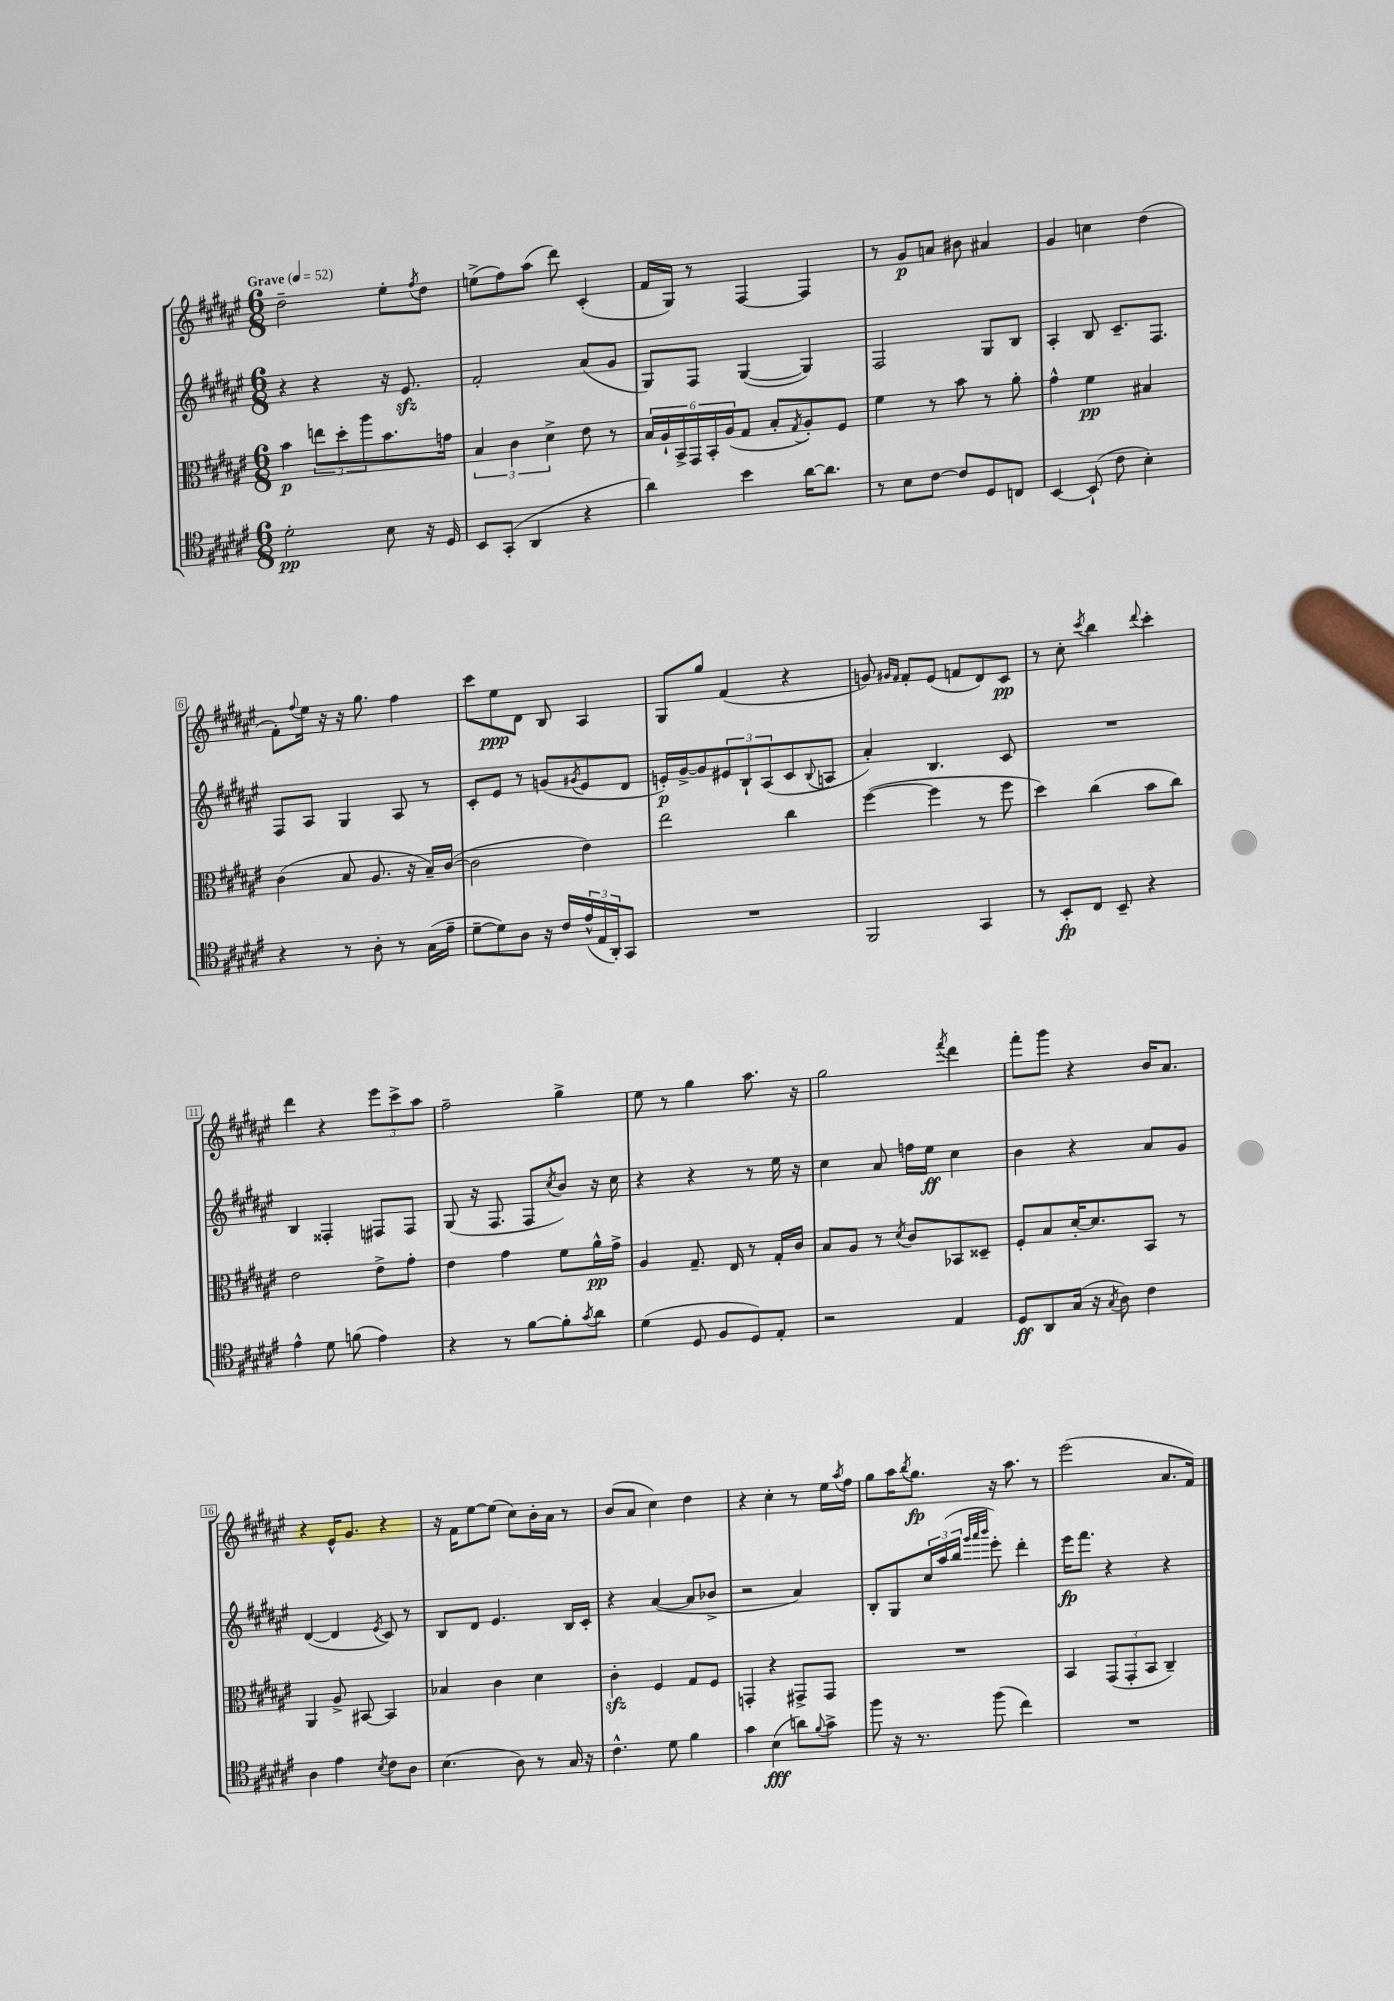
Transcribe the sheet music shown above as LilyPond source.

<<
\new StaffGroup <<
\new Staff = "s0" {
    \clef treble \key fis \major \numericTimeSignature \time 6/8 \tempo "Grave" 4 = 52
    dis''2-- eis''8-. \acciaccatura { fis''8 } dis''8 |
    e''8->( fis''8) ais''8( dis'''8) cis'4-.( |
    fis'16 gis16) r8 fis4~ fis4 |
    r8 gis'8\p a'8 bis'8 ais'4 |
    gis'4 c''4 dis''4( |
    fis'8-.) \appoggiatura { fis''8 } eis''16 r16 r16 gis''8. fis''4 |
    cis'''8 eis''8\ppp dis'8 b8 ais4 |
    gis8 gis''8 fis'4( r4 |
    g'8) \grace { gis'16 fis'16 } fis'8-. eis'8( f'8 dis'8) cis'8\pp |
    r8 cis''8-. \acciaccatura { cis'''8 } b''4 \appoggiatura { dis'''8 } cis'''4-. |
    dis'''4 r4 \tuplet 3/2 { eis'''8 cis'''8-> ais''8 } |
    fis''2-- gis''4-> |
    eis''8 r8 gis''4 ais''8. r16 |
    gis''2 \acciaccatura { fis'''8 } dis'''4 |
    fis'''8-. gis'''8 r4 b'16 ais'8. |
    r4 eis'16-^ gis'8. r4 |
    r16 fis'16 eis''8~ eis''8( cis''8) b'16-. ais'16 r8 |
    b'8( ais'8 cis''4) dis''4 |
    r4 cis''4-. r8 eis''16 \acciaccatura { ais''8 } fis''16 |
    gis''8 ais''16 \acciaccatura { b''8 } gis''8.\fp r16 ais''8. r8 |
    eis'''2( ais'8. fis'16) \bar "|." |
}
\new Staff = "s1" {
    \clef treble \key fis \major \numericTimeSignature \time 6/8
    r4 r4 r16 eis'8.\sfz |
    fis'2-. ais'8( gis'8 |
    gis8) fis8 gis4~( gis4) |
    fis2 gis8 b8 |
    ais4-. b8 cis'8.-- fis8. |
    fis8 ais8 gis4 ais8 r8 |
    cis'8-. eis'8 r8 g'8( \acciaccatura { gis'8 } eis'8 dis'8 |
    e'16-.\p) gis'16~-> gis'8 \tuplet 3/2 { eis'8 b8-! ais8( } cis'8 \appoggiatura { b8 } a8 |
    ais'4-.) b4. cis'8 |
    R2. |
    b4 fisis4-. fis8 fis8 |
    gis8( r16 fis8. fis8 \acciaccatura { cis''8 } b'8) r16 cis''16 |
    r4 r4 r8 eis''16 r16 |
    cis''4 ais'8 f''16 eis''16\ff cis''4 |
    b'4 r4 ais'8 gis'8 |
    dis'4~( dis'4 \acciaccatura { eis'8 } cis'8) r8 |
    b8 dis'8 eis'4. b16 cis'16-. |
    r4 ais'4~( ais'8 bes'8-> |
    r2 ais'4) |
    b8-. gis8 \tuplet 3/2 { cis''16 ais''16( b''16 } \grace { gis'''32 ais'''32 b'''32 } eis'''8-.) dis'''4-. |
    eis'''16\fp fis'''8. r4 r4 \bar "|." |
}
\new Staff = "s2" {
    \clef alto \key fis \major \numericTimeSignature \time 6/8
    b'4\p \tuplet 3/2 { e''8 dis''8-. ais''8 } b'8. g'16 |
    \tuplet 3/2 { b4 cis'4 dis'4-> } eis'8 r8 |
    \tuplet 6/4 { b16 ais16-! b,16-> gis,16 b,16-. ais16( } gis8 b8-. \acciaccatura { gis8 } ais8-.) fis8 |
    fis'4 r8 b'8 r8 ais'8-. |
    gis'4-^ fis'4\pp bis4 |
    cis'4( b8 ais8. r16 b16--) cis'16~( |
    cis'2 eis'4) |
    eis''2 cis''4 |
    fis''4~( fis''4 r8 fis''8 |
    dis''4) cis''4( b'8 cis''8) |
    eis'2 eis'8-> gis'8-. |
    eis'4 gis'4 fis'8 ais'16-^\pp gis'16-> |
    ais4 gis8.-- eis16 r8 gis16-. cis'16 |
    b8 ais8 r8 \acciaccatura { dis'8 } cis'8 bes,8 disis8-- |
    fis8-. b8 dis'16~-. dis'8. b,8 r8 |
    ais,4 ais8-> bis,8~ bis,4 |
    bes4 cis'4 dis'4 |
    cis'4-.\sfz fis4 gis8 fis8 |
    g,4-. r4 gis,8-> gis,8 |
    R2. |
    b,4 \tuplet 3/2 { gis,8( gis,8-. b,8 } cis4--) \bar "|." |
}
\new Staff = "s3" {
    \clef tenor \key fis \major \numericTimeSignature \time 6/8
    dis'2-.\pp b8 r16 dis16 |
    b,8 gis,8-.( ais,4 r4 |
    ais'4) b'4 ais'16~ ais'8. |
    r8 b8 cis'8~ cis'8 dis8 c8 |
    b,4~ b,8-!( cis'8 b4-.) |
    r4 r8 ais8-. r8 gis16( eis'16-- |
    dis'8~-- dis'8) ais8 r16 cis'16 \tuplet 3/2 { eis'16-^( eis16 ais,16-.) } gis,8 |
    R2. |
    fis,2 gis,4 |
    r8 b,8-.\fp cis8 b,8-- r4 |
    eis'4-^ dis'8 f'8( eis'4) |
    r4 r8 fis'8~ fis'8-. \acciaccatura { gis'8 } ais'8 |
    dis'4( dis8 fis8 dis8) eis8-. |
    r2 eis4 |
    dis8\ff ais,8 gis16( r16 \acciaccatura { gis8 } ais8) cis'4 |
    ais4 eis'4 \acciaccatura { b8 } cis'8 ais8 |
    b4.( ais8) r8 gis16 r16 |
    cis'4.-^ dis'8 fis'4 |
    gis'4 b4\fff( a'8) \appoggiatura { fis'8 } gis'8-> |
    fis''8 r16 r8. fis''8( cis''4) |
    R2. \bar "|." |
}
>>
>>
\layout { \context { \Score \override BarNumber.stencil = #(make-stencil-boxer 0.1 0.3 ly:text-interface::print) } }
